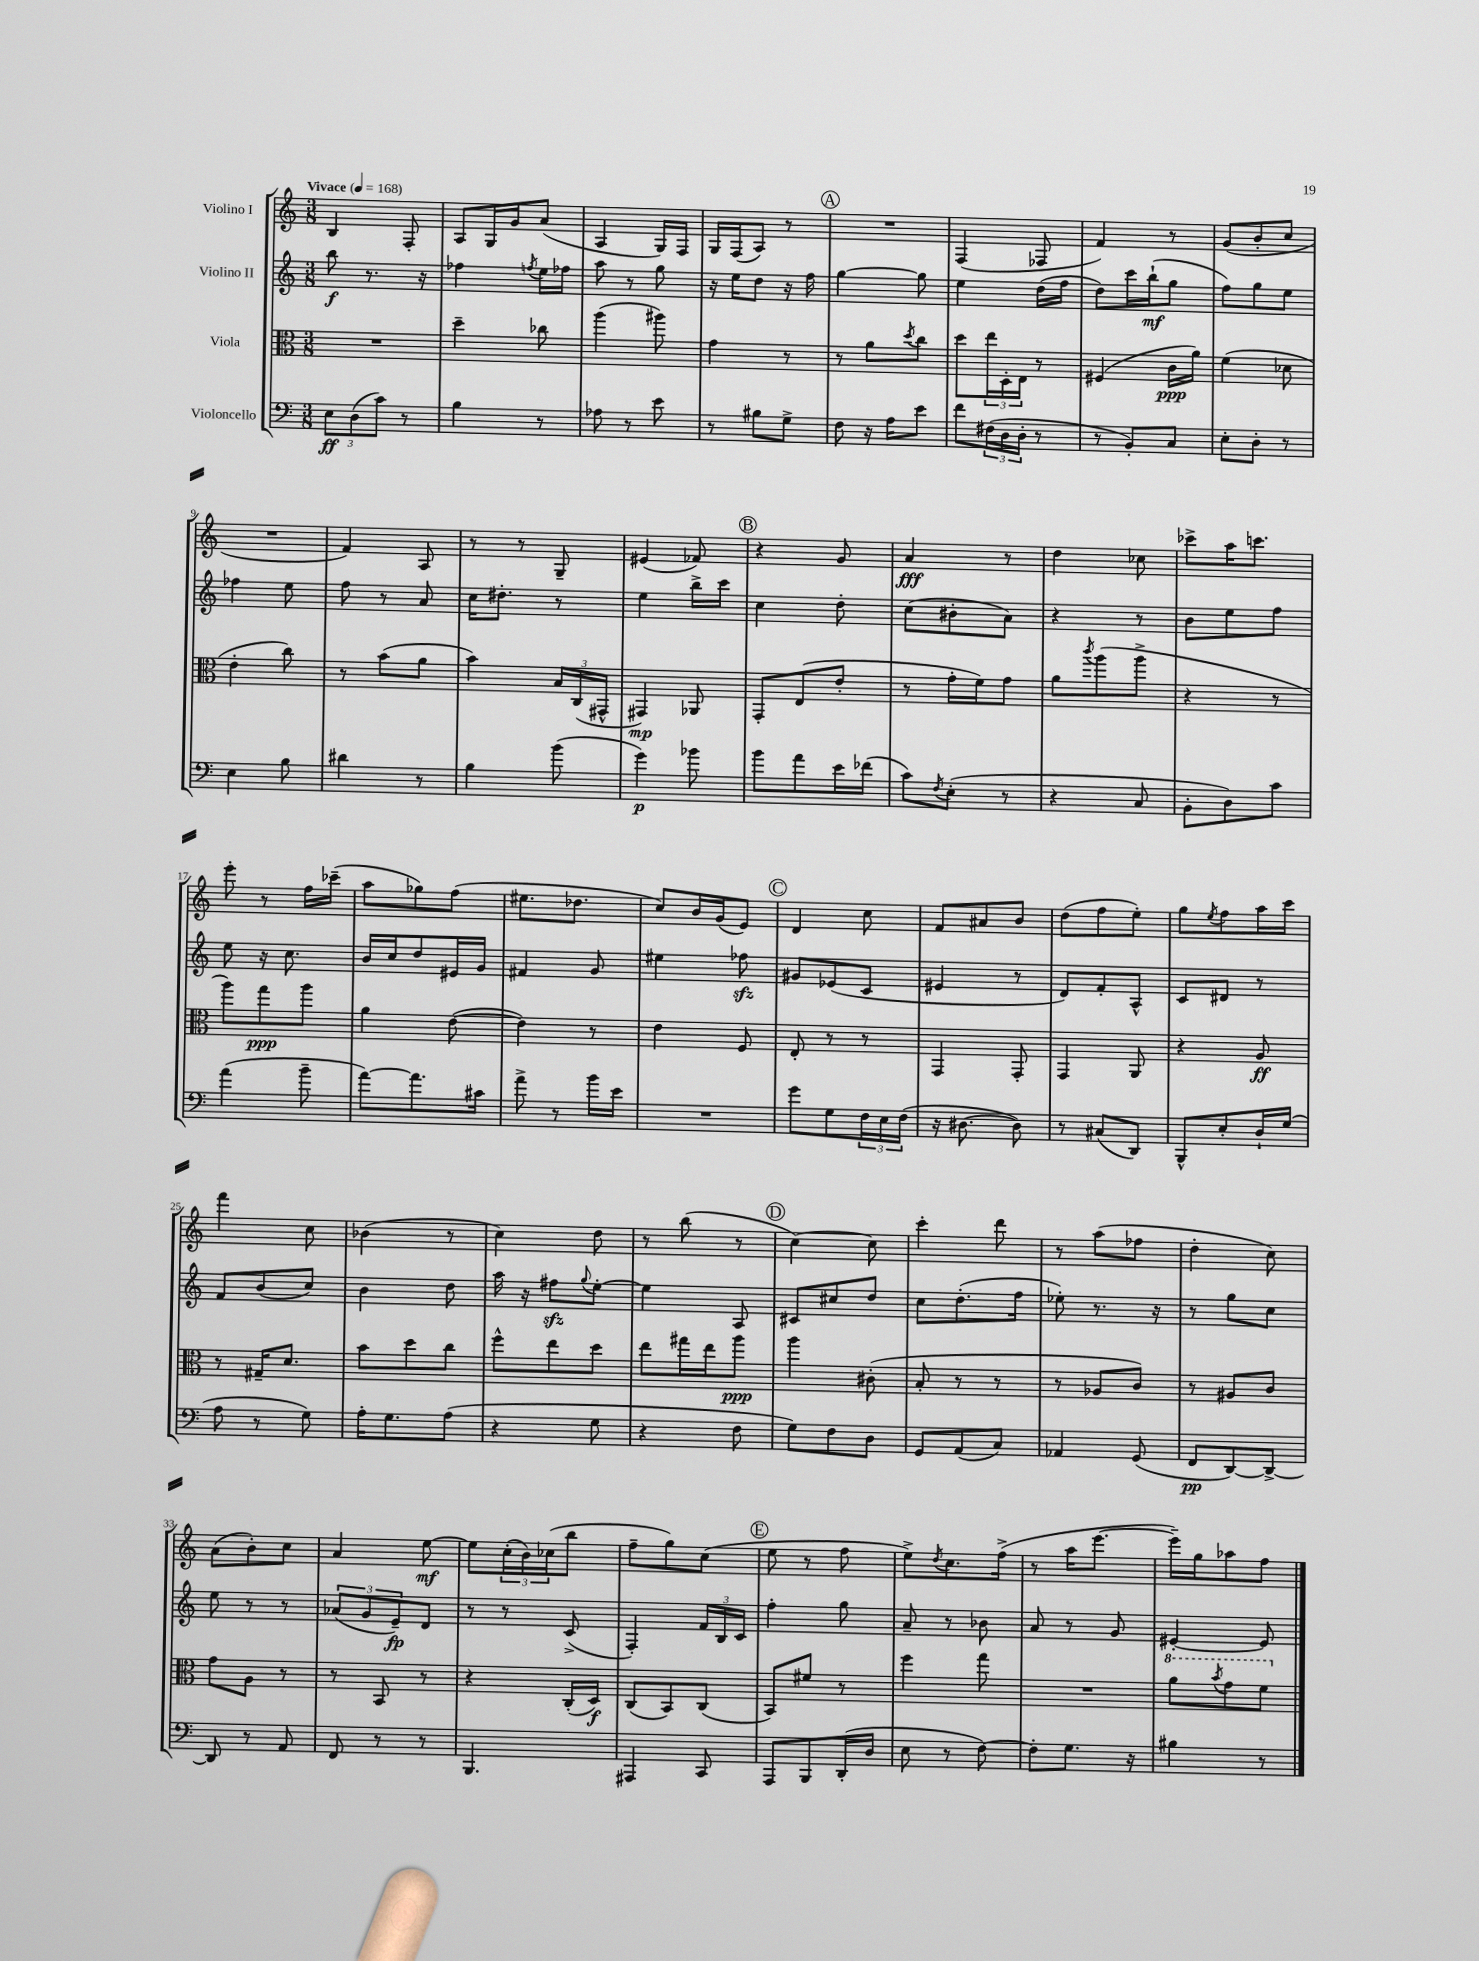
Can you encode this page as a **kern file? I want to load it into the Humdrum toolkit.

**kern	**dynam	**kern	**dynam	**kern	**dynam	**kern	**dynam
*part4	*part4	*part3	*part3	*part2	*part2	*part1	*part1
*staff4	*staff4	*staff3	*staff3	*staff2	*staff2	*staff1	*staff1
*I"Violoncello	*	*I"Viola	*	*I"Violino II	*	*I"Violino I	*
*clefF4	*	*clefC3	*	*clefG2	*	*clefG2	*
*k[]	*	*k[]	*	*k[]	*	*k[]	*
*M3/8	*	*M3/8	*	*M3/8	*	*M3/8	*
*MM168	*	*MM168	*	*MM168	*	*MM168	*
=1	=1	=1	=1	=1	=1	=1	=1
!	!	!	!	!	!	!LO:TX:a:B:t=Vivace	!
12E\L	ff	4.r	.	8bb\	f	4B/	.
(12D\	.	.	.	.	.	.	.
.	.	.	.	8.r	.	.	.
12c\J)	.	.	.	.	.	.	.
8r	.	.	.	.	.	8F'/	.
.	.	.	.	16r	.	.	.
=2	=2	=2	=2	=2	=2	=2	=2
4B\	.	4dd~\	.	4ff-X\	.	8A/L	.
.	.	.	.	.	.	16G/L	.
.	.	.	.	.	.	16g/J	.
.	.	.	.	8qffn/	.	.	.
8r	.	8cc-X\	.	16ee\LL	.	(8a/J	.
.	.	.	.	16ff-X\JJ	.	.	.
=3	=3	=3	=3	=3	=3	=3	=3
8A-X\	.	(4aa\	.	8aa\	.	4A/	.
8r	.	.	.	8r	.	.	.
8e\	.	8aa#X\)	.	8gg\	.	16G/LL)	.
.	.	.	.	.	.	16F/JJ	.
=4	=4	=4	=4	=4	=4	=4	=4
8r	.	4g\	.	16r	.	16G/LL	.
.	.	.	.	16ee\KL	.	(16F/J	.
8B#X\L	.	.	.	8dd\J	.	8A/J)	.
8G^\J	.	8r	.	16r	.	8r	.
.	.	.	.	16ff\	.	.	.
!!LO:REH:place=s1:t=A
=5	=5	=5	=5	=5	=5	=5	=5
8F\	.	8r	.	[4gg\	.	4.r	.
16r	.	8a\L	.	.	.	.	.
16A\KL	.	.	.	.	.	.	.
.	.	8qdd/	.	.	.	.	.
8e\J	.	8cc\J	.	8gg\]	.	.	.
=6	=6	=6	=6	=6	=6	=6	=6
8f\L	.	8dd\L	.	4ee\	.	(4F/	.
(24F#X\L	.	24ee\L	.	.	.	.	.
24D\	.	24D'\	.	.	.	.	.
24D'\JJ	.	24E\JJ	.	.	.	.	.
8r	.	8r	.	(16dd\LL	.	8F-X/	.
.	.	.	.	16ff\JJ	.	.	.
=7	=7	=7	=7	=7	=7	=7	=7
8r	.	(4F#X/	.	8dd\L)	.	4f/)	.
8BB'/L)	.	.	.	16ccc\L	.	.	.
.	.	.	.	(16bb`\J	mf	.	.
8C/J	.	16c\LL	ppp	8gg\J	.	8r	.
.	.	16a\JJ)	.	.	.	.	.
=8	=8	=8	=8	=8	=8	=8	=8
8E'\L	.	(4f\	.	8ff\L)	.	(8g/L	.
8D'\J	.	.	.	8gg\	.	8b'/	.
8r	.	8d-X\	.	8ee\J	.	8cc/J	.
!!LO:LB:g=z
=9	=9	=9	=9	=9	=9	=9	=9
4E\	.	4e'\	.	4ff-X\	.	4.r	.
8B\	.	8cc\)	.	8ee\	.	.	.
=10	=10	=10	=10	=10	=10	=10	=10
4d#X\	.	8r	.	8ff\	.	4f/)	.
.	.	(8b\L	.	8r	.	.	.
8r	.	8a\J	.	8a/	.	8A/	.
=11	=11	=11	=11	=11	=11	=11	=11
4B\	.	4b\)	.	16cc\KL	.	8r	.
.	.	.	.	8.dd#X'\J	.	.	.
.	.	.	.	.	.	8r	.
(8b\	.	24B/LL	.	8r	.	8G~/	.
.	.	(24C/	.	.	.	.	.
.	.	24GG#X^^/JJ	.	.	.	.	.
=12	=12	=12	=12	=12	=12	=12	=12
4g\)	p	4GG#X/)	mp	4ee\	.	(4e#X/	.
8b-X\	.	8AA-X/	.	16bb^\LL	.	8f-X/)	.
.	.	.	.	16ccc\JJ	.	.	.
!!LO:REH:place=s1:t=B
=13	=13	=13	=13	=13	=13	=13	=13
8b\L	.	8GG'/L	.	4cc\	.	4r	.
8a\	.	(8E/	.	.	.	.	.
16e\L	.	8e'/J	.	8dd'\	.	8g/	.
(16f-X\JJ	.	.	.	.	.	.	.
=14	=14	=14	=14	=14	=14	=14	=14
8c\L)	.	8r	.	(8cc\L	.	4a/	fff
8qF/	.	.	.	.	.	.	.
(8E'\J	.	16g'\LL	.	8b#X'\	.	.	.
.	.	16f\J)	.	.	.	.	.
8r	.	8g\J	.	8a\J)	.	8r	.
=15	=15	=15	=15	=15	=15	=15	=15
4r	.	8a\L	.	4r	.	4dd\	.
.	.	8qccc/	.	.	.	.	.
.	.	(8aa\	.	.	.	.	.
8C/	.	8aa^\J	.	8r	.	8cc-X\	.
=16	=16	=16	=16	=16	=16	=16	=16
8BB'\L	.	4r	.	8b\L	.	8ccc-X^\L	.
8D\)	.	.	.	8ee\	.	16aa\K	.
.	.	.	.	.	.	8.cccn\J	.
8c\J	.	8r	.	8ff\J	.	.	.
!!LO:LB:g=z
=17	=17	=17	=17	=17	=17	=17	=17
(4a\	.	8aa\L)	.	8ee\	.	8eee'\	.
.	.	8gg\	ppp	16r	.	8r	.
.	.	.	.	8.cc\	.	.	.
8b~\	.	8aa\J	.	.	.	16ff\LL	.
.	.	.	.	.	.	(16ccc-X~\JJ	.
=18	=18	=18	=18	=18	=18	=18	=18
[8a\L)	.	4a\	.	16b/LL	.	8aa\L	.
.	.	.	.	16cc/J	.	.	.
8.a\]	.	.	.	8dd/	.	8gg-X\)	.
.	.	([8e\	.	16e#X/L	.	(8ff\J	.
16c#X\Jk	.	.	.	16g/JJ	.	.	.
=19	=19	=19	=19	=19	=19	=19	=19
8a^\	.	4e\])	.	4f#X/	.	8.ee#X\L	.
8r	.	.	.	.	.	.	.
.	.	.	.	.	.	8.dd-X\J	.
16b\LL	.	8r	.	8g/	.	.	.
16e\JJ	.	.	.	.	.	.	.
=20	=20	=20	=20	=20	=20	=20	=20
4.r	.	4e\	.	4ee#X\	.	8cc/L)	.
.	.	.	.	.	.	16b/L	.
.	.	.	.	.	.	(16g/J	.
.	.	8F/	.	8ff-Xzz\	.	8e/J)	.
!!LO:REH:place=s1:t=C
=21	=21	=21	=21	=21	=21	=21	=21
8g\L	.	8E'/	.	8g#X/L	.	4d/	.
8G\	.	8r	.	(8e-X/	.	.	.
24F\L	.	8r	.	8c/J	.	8cc\	.
24E\	.	.	.	.	.	.	.
(24F\JJ	.	.	.	.	.	.	.
=22	=22	=22	=22	=22	=22	=22	=22
16r	.	4GG/	.	4e#X/	.	8f/L	.
[8.D#X\	.	.	.	.	.	.	.
.	.	.	.	.	.	8a#X/	.
8D#\])	.	8GG'/	.	8r	.	8b/J	.
=23	=23	=23	=23	=23	=23	=23	=23
8r	.	4GG/	.	8d/L)	.	(8dd\L	.
(8C#X/L	.	.	.	8f'/	.	8ff\	.
8DD/J)	.	8AA/	.	8A^^/J	.	8ee'\J)	.
=24	=24	=24	=24	=24	=24	=24	=24
8BBB^^/L	.	4r	.	8c/L	.	8gg\L	.
.	.	.	.	.	.	8qee/	.
8E'/	.	.	.	8d#X/J	.	8ff\	.
16D`/L	.	8A/	ff	8r	.	16aa\L	.
(16G/JJ	.	.	.	.	.	16ccc\JJ	.
!!LO:LB:g=z
=25	=25	=25	=25	=25	=25	=25	=25
8A\	.	8r	.	8f/L	.	4fff\	.
8r	.	16G#X~/KL	.	(8b/	.	.	.
.	.	8.d/J	.	.	.	.	.
8G\)	.	.	.	8cc/J)	.	8cc\	.
=26	=26	=26	=26	=26	=26	=26	=26
16A'\KL	.	8b\L	.	4b\	.	(4b-X\	.
8.G\	.	.	.	.	.	.	.
.	.	8dd\	.	.	.	.	.
(8A\J	.	8cc\J	.	8dd\	.	8r	.
=27	=27	=27	=27	=27	=27	=27	=27
4r	.	8ff^^\L	.	16aa\	.	4cc\)	.
.	.	.	.	16r	.	.	.
.	.	8ee\	.	8ff#Xzz\L	.	.	.
.	.	.	.	8qqgg/	.	.	.
8G\	.	8dd\J	.	[8ee'\J	.	8dd\	.
=28	=28	=28	=28	=28	=28	=28	=28
4r	.	8ee\L	.	4ee\]	.	8r	.
.	.	16gg#X\L	.	.	.	(8bb\	.
.	.	16ee\J	.	.	.	.	.
8F\	.	8aa\J	ppp	8A/	.	8r	.
!!LO:REH:place=s1:t=D
=29	=29	=29	=29	=29	=29	=29	=29
8G\L)	.	4aa\	.	8c#X/L	.	[4cc\)	.
8F\	.	.	.	8cc#X/	.	.	.
8D\J	.	(8c#X'\	.	8dd/J	.	8cc\]	.
=30	=30	=30	=30	=30	=30	=30	=30
8GG/L	.	8B'/	.	8cc\L	.	4ccc'\	.
(8AA/	.	8r	.	(8.dd'\	.	.	.
8C/J)	.	8r	.	.	.	8ddd\	.
.	.	.	.	16ff\Jk	.	.	.
=31	=31	=31	=31	=31	=31	=31	=31
4AA-X/	.	8r	.	8ee-X'\)	.	8r	.
.	.	8A-X/L	.	8.r	.	(8aa\L	.
(8GG/	.	8c/J)	.	.	.	8ff-X\J	.
.	.	.	.	16r	.	.	.
=32	=32	=32	=32	=32	=32	=32	=32
8FF/L	pp	8r	.	8r	.	4dd'\	.
[8DD/)	.	8A#X/L	.	8gg\L	.	.	.
8DD^/J_	.	8c/J	.	8cc\J	.	8cc\)	.
!!LO:LB:g=z
=33	=33	=33	=33	=33	=33	=33	=33
8DD/]	.	8g\L	.	8ee\	.	(8a\L	.
8r	.	8A\J	.	8r	.	8b'\)	.
8AA/	.	8r	.	8r	.	8cc\J	.
=34	=34	=34	=34	=34	=34	=34	=34
8FF/	.	8r	.	(12a-X/L	.	4a/	.
.	.	.	.	12g/	.	.	.
8r	.	8BB/	.	.	.	.	.
.	.	.	.	12e~/)	fp	.	.
8r	.	8r	.	8d/J	.	[8ee\	mf
=35	=35	=35	=35	=35	=35	=35	=35
4.BBB/	.	4r	.	8r	.	8ee\L]	.
.	.	.	.	8r	.	(24cc'\L	.
.	.	.	.	.	.	24b\)	.
.	.	.	.	.	.	(24cc-X\J	.
.	.	(16C'/LL	.	(8c^/	.	8bb\J	.
.	.	16D/JJ)	f	.	.	.	.
=36	=36	=36	=36	=36	=36	=36	=36
4AAA#X/	.	(8C/L	.	4F'/)	.	8ff~\L	.
.	.	8BB/)	.	.	.	8gg\)	.
8CC/	.	(8C/J	.	24f/LL	.	(8cc\J	.
.	.	.	.	24B/	.	.	.
.	.	.	.	24c/JJ	.	.	.
!!LO:REH:place=s1:t=E
=37	=37	=37	=37	=37	=37	=37	=37
8AAA/L	.	8BB/L)	.	4ff'\	.	8ee\	.
8BBB/	.	8f#X/J	.	.	.	8r	.
(16DD'/L	.	8r	.	8gg\	.	8ff\	.
16D/JJ	.	.	.	.	.	.	.
=38	=38	=38	=38	=38	=38	=38	=38
8E\	.	4ff\	.	8a~/	.	8ee^\L)	.
.	.	.	.	.	.	8qdd/	.
8r	.	.	.	8r	.	8.cc\	.
[8F\)	.	8gg\	.	8b-X\	.	.	.
.	.	.	.	.	.	(16ff^\Jk	.
=39	=39	=39	=39	=39	=39	=39	=39
8F'\L]	.	4.r	.	8a/	.	8r	.
8.G\J	.	.	.	8r	.	16aa\KL	.
.	.	.	.	.	.	[8.eee\J	.
.	.	.	.	8g/	.	.	.
16r	.	.	.	.	.	.	.
=40	=40	=40	=40	=40	=40	=40	=40
*	*	*8va	*	*	*	*	*
4B#X\	.	8aa\L	.	[4e#X'/	.	16eee~\LL])	.
.	.	.	.	.	.	16gg\J	.
.	.	8qbb/	.	.	.	.	.
.	.	8gg\	.	.	.	8aa-X\	.
8r	.	8ff\J	.	8e#/]	.	8ff\J	.
*	*	*X8va	*	*	*	*	*
==	==	==	==	==	==	==	==
*-	*-	*-	*-	*-	*-	*-	*-
